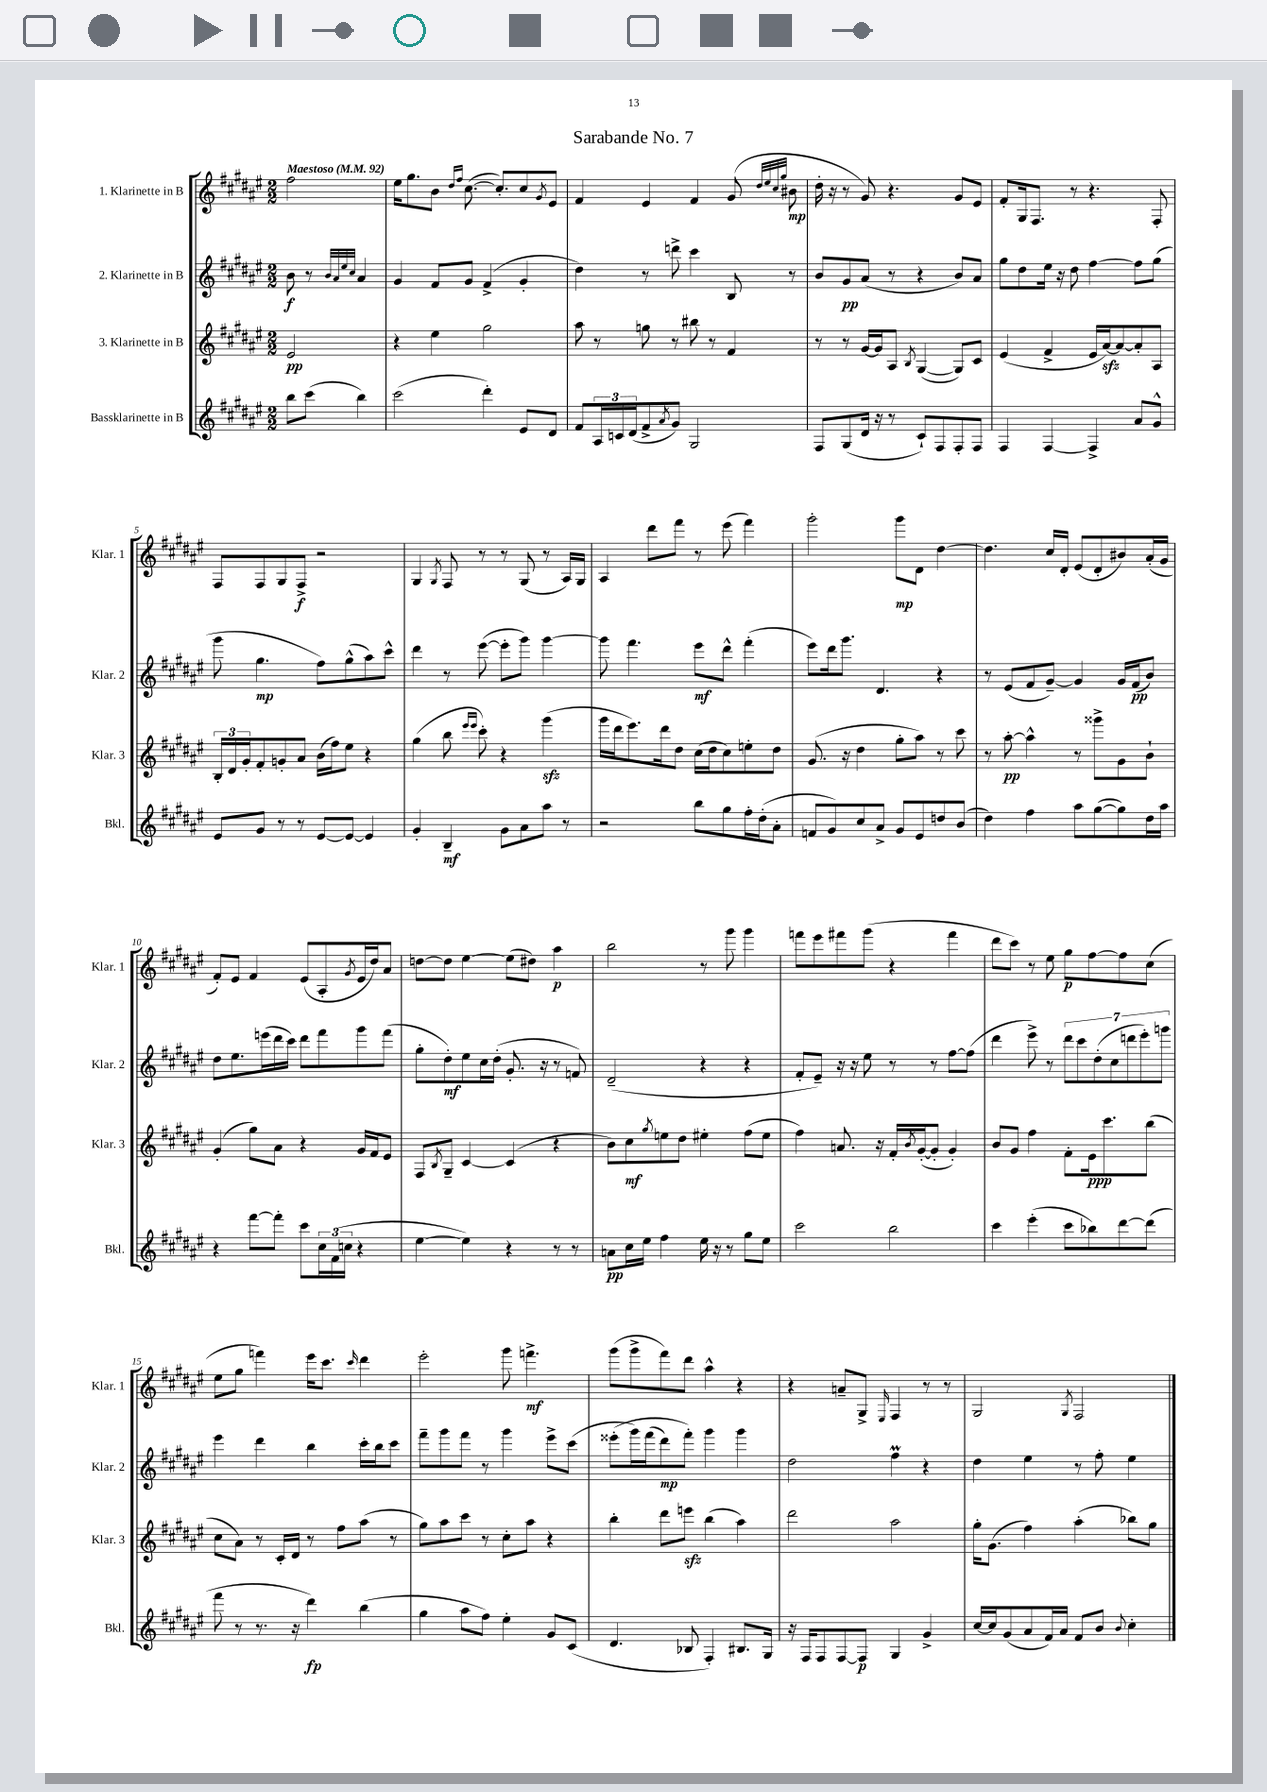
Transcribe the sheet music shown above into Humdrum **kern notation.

**kern	**dynam	**kern	**dynam	**kern	**dynam	**kern	**dynam
*part4	*part4	*part3	*part3	*part2	*part2	*part1	*part1
*staff4	*staff4	*staff3	*staff3	*staff2	*staff2	*staff1	*staff1
*I"Bassklarinette in B	*	*I"3. Klarinette in B	*	*I"2. Klarinette in B	*	*I"1. Klarinette in B	*
*I'Bkl.	*	*I'Klar. 3	*	*I'Klar. 2	*	*I'Klar. 1	*
*clefG2	*	*clefG2	*	*clefG2	*	*clefG2	*
*k[f#c#g#d#a#e#]	*	*k[f#c#g#d#a#e#]	*	*k[f#c#g#d#a#e#]	*	*k[f#c#g#d#a#e#]	*
*M2/2	*	*M2/2	*	*M2/2	*	*M2/2	*
*MM92	*	*MM92	*	*MM92	*	*MM92	*
=	=	=	=	=	=	=	=
!	!	!	!	!	!	!LO:TX:a:B:t=Maestoso	!
8bb\L	.	2e#/	pp	8b\	f	2ff#\	.
(8ccc#\J	.	.	.	8r	.	.	.
.	.	.	.	32qqb/LLL	.	.	.
.	.	.	.	32qqa#/	.	.	.
.	.	.	.	32qqee#/	.	.	.
.	.	.	.	32qqcc#/JJJ	.	.	.
4bb\)	.	.	.	4a#/	.	.	.
=1	=1	=1	=1	=1	=1	=1	=1
(2ccc#\	.	4r	.	4g#/	.	16ee#\KL	.
.	.	.	.	.	.	8.gg#\	.
.	.	4ee#\	.	8f#/L	.	8b\J	.
.	.	.	.	.	.	16qqdd#/LL	.
.	.	.	.	.	.	16qqff#/JJ	.
.	.	.	.	8g#/J	.	([8.cc#\	.
4ddd#'\)	.	2gg#\	.	(4f#^/	.	.	.
.	.	.	.	.	.	8.cc#'/L])	.
8e#/L	.	.	.	4g#'/	.	8cc#/	.
.	.	.	.	.	.	8qg#/	.
8d#/J	.	.	.	.	.	8e#/J	.
=2	=2	=2	=2	=2	=2	=2	=2
8f#/L	.	8aa#\	.	4dd#\)	.	4f#/	.
24A#/L	.	8r	.	.	.	.	.
24cn/	.	.	.	.	.	.	.
(24d#/J	.	.	.	.	.	.	.
8f#^/	.	8ggn\	.	8r	.	4e#/	.
8qa#/	.	.	.	.	.	.	.
8g#/J)	.	8r	.	8dddn^\	.	.	.
2G#/	.	8bb#X\	.	4ccc#\	.	4f#/	.
.	.	8r	.	.	.	.	.
.	.	4f#/	.	8B/	.	(8g#/	.
.	.	.	.	.	.	32qqdd#/LLL	.
.	.	.	.	.	.	32qqee#/	.
.	.	.	.	.	.	32qqcc#/	.
.	.	.	.	.	.	32qqgg#/JJJ	.
.	.	.	.	8r	.	8b#X\	mp
=3	=3	=3	=3	=3	=3	=3	=3
8F#/L	.	8r	.	8b/L	.	16dd#'\	.
.	.	.	.	.	.	16r	.
(8G#/	.	8r	.	8g#/	pp	8r	.
16d#/Jk	.	[16g#/LL	.	(8a#/J	.	8g#/)	.
16r	.	16g#/J]	.	.	.	.	.
8r	.	8A#/J	.	8r	.	4.r	.
.	.	8qB/	.	.	.	.	.
8c#`/L)	.	([4G#/	.	4r	.	.	.
8F#/	.	.	.	.	.	.	.
8F#'/	.	8G#/L])	.	8b/L)	.	8g#/L	.
8F#/J	.	8c#/J	.	8a#/J	.	8e#/J	.
=4	=4	=4	=4	=4	=4	=4	=4
4F#/	.	(4e#/	.	8gg#\L	.	8f#'/L	.
.	.	.	.	8dd#\	.	16G#/k	.
.	.	.	.	.	.	8.F#/J	.
[4F#/	.	4f#^/	.	16ee#\Jk	.	.	.
.	.	.	.	16r	.	.	.
.	.	.	.	8dd#\	.	8r	.
4F#^/]	.	16e#/LL	.	[4ff#\	.	4.r	.
.	.	[16a#zz/J)	.	.	.	.	.
.	.	8a#/_	.	.	.	.	.
8a#/L	.	8a#'/]	.	8ff#\L]	.	.	.
8g#^^/J	.	8A#/J	.	(8gg#\J	.	8F#'/	.
!!LO:LB:g=z
=5	=5	=5	=5	=5	=5	=5	=5
8e#/L	.	24B'/LL	.	8ggg#\	.	8F#/L	.
.	.	24d#/	.	.	.	.	.
.	.	24g#'/J	.	.	.	.	.
8g#/J	.	8f#'/	.	4.gg#\	mp	8F#/	.
8r	.	8gn'/	.	.	.	8G#/	.
8r	.	8a#/J	.	.	.	8F#^/J	f
[8e#/L	.	(16b\LL	.	8ff#\L)	.	2r	.
.	.	16ff#\J)	.	.	.	.	.
8e#/J_	.	8ee#\J	.	(8gg#^^\	.	.	.
4e#/]	.	4r	.	8aa#\)	.	.	.
.	.	.	.	8ccc#^^\J	.	.	.
=6	=6	=6	=6	=6	=6	=6	=6
4g#'/	.	(4gg#\	.	4ddd#\	.	4G#/	.
.	.	.	.	.	.	8qG#/	.
4B~/	mf	8bb\	.	8r	.	8F#/	.
.	.	16qqeee#/LL	.	.	.	.	.
.	.	16qqeee#/JJ	.	.	.	.	.
.	.	8ccc#'\)	.	([8eee#\	.	8r	.
8g#\L	.	4r	.	8eee#'\L]	.	8r	.
8a#\	.	.	.	8ggg#\J)	.	(8G#/	.
8aa#\J	.	(4ggg#zz\	.	[4ggg#\	.	8r	.
8r	.	.	.	.	.	16A#/LL)	.
.	.	.	.	.	.	16G#/JJ	.
=7	=7	=7	=7	=7	=7	=7	=7
2r	.	16ggg#\LL	.	8ggg#\]	.	4A#/	.
.	.	16ddd#\J	.	.	.	.	.
.	.	8.eee#\)	.	4.fff#\	.	.	.
.	.	.	.	.	.	8ddd#\L	.
.	.	16ddd#\k	.	.	.	.	.
.	.	8dd#\J	.	.	.	8fff#\J	.
8bb\L	.	(16cc#\LL	.	8eee#\L	mf	8r	.
.	.	16dd#\J	.	.	.	.	.
8gg#\	.	8cc#\)	.	8ddd#^^\J	.	(8eee#\	.
16ff#'\L	.	8een'\	.	(4fff#'\	.	4fff#\)	.
(16dd#'\J	.	.	.	.	.	.	.
8a#'\J	.	8dd#\J	.	.	.	.	.
=8	=8	=8	=8	=8	=8	=8	=8
8fn/L	.	(8.g#/	.	8eee#\L)	.	2ggg#'\	.
8g#/)	.	.	.	16ddd#\k	.	.	.
.	.	16r	.	8.ggg#\J	.	.	.
8cc#/	.	4dd#\	.	.	.	.	.
8a#^/J	.	.	.	4.d#/	.	.	.
8g#/L	.	8gg#'\L	.	.	.	8ggg#\L	mp
8e#/	.	8aa#\J)	.	.	.	8d#\J	.
8ddn/	.	8r	.	4r	.	[4dd#\	.
(8b/J	.	8ccc#\	.	.	.	.	.
=9	=9	=9	=9	=9	=9	=9	=9
4dd#\)	.	8r	.	8r	.	4.dd#\]	.
.	.	[8aa#'\	pp	(8e#/L	.	.	.
4ff#\	.	4aa#^^\]	.	8f#/	.	.	.
.	.	.	.	[8g#~/J)	.	16cc#/LL	.
.	.	.	.	.	.	16d#'/JJ	.
8aa#\L	.	8r	.	4g#/]	.	(8e#/L	.
([8gg#\	.	8ggg##X^\L	.	.	.	8d#'/	.
8gg#\])	.	8g#\	.	16g#/LL	.	8b#X/)	.
.	.	.	.	(16f#/J	pp	.	.
16dd#\L	.	8b`\J	.	8b/J)	.	(16a#'/L	.
16aa#\JJ	.	.	.	.	.	16g#/JJ	.
!!LO:LB:g=z
=10	=10	=10	=10	=10	=10	=10	=10
4r	.	(4g#'/	.	8dd#\L	.	8f#'/L)	.
.	.	.	.	8.ee#\	.	8e#/J	.
[8fff#\L	.	8gg#\L)	.	.	.	4f#/	.
.	.	.	.	(16eeen\L	.	.	.
8fff#'\J]	.	8a#\J	.	16ddd#\	.	.	.
.	.	.	.	16ccc#\JJ)	.	.	.
8ccc#\L	.	4r	.	8ddd#\L	.	(8e#/L	.
24cc#\L	.	.	.	8fff#\	.	8A#'/	.
(24f#\	.	.	.	.	.	.	.
24ccn\JJ	.	.	.	.	.	.	.
.	.	.	.	.	.	8qg#/	.
4r	.	16g#/LL	.	8ggg#\	.	16e#/L	.
.	.	16f#/J	.	.	.	16dd#/J)	.
.	.	8e#/J	.	(8fff#\J	.	8a#/J	.
=11	=11	=11	=11	=11	=11	=11	=11
[4ee#\	.	8F#/L	.	8gg#'\L	.	[8ddn\L	.
.	.	8qB/	.	.	.	.	.
.	.	8G#~/J	.	8dd#'\)	mf	8dd\J]	.
4ee#\])	.	[4c#/	.	8ee#\	.	[4ee#\	.
.	.	.	.	16cc#\L	.	.	.
.	.	.	.	(16dd#'\JJ	.	.	.
4r	.	(4c#/]	.	8.g#'/	.	(8ee#\L]	.
.	.	.	.	.	.	8dd#X\J)	.
.	.	.	.	16r	.	.	.
8r	.	4r	.	8r	.	4aa#\	p
8r	.	.	.	8fn/)	.	.	.
=12	=12	=12	=12	=12	=12	=12	=12
8an\L	pp	8b\L)	.	(2d#~/	.	2bb\	.
16cc#\L	.	8cc#\	mf	.	.	.	.
16ee#\JJ	.	.	.	.	.	.	.
.	.	8qgg#/	.	.	.	.	.
4ff#\	.	8een\	.	.	.	.	.
.	.	8dd#\J	.	.	.	.	.
16ee#\	.	4ee#X'\	.	4r	.	8r	.
16r	.	.	.	.	.	.	.
8r	.	.	.	.	.	8ggg#\	.
8gg#\L	.	(8ff#\L	.	4r	.	4ggg#\	.
8ee#\J	.	8ee#\J	.	.	.	.	.
=13	=13	=13	=13	=13	=13	=13	=13
2ccc#\	.	4ff#\)	.	8f#'/L	.	8fffn\L	.
.	.	.	.	8e#~/J)	.	8eee#\	.
.	.	8.an/	.	16r	.	8fff#X\	.
.	.	.	.	16r	.	.	.
.	.	.	.	8ee#\	.	(8ggg#\J	.
.	.	16r	.	.	.	.	.
2bb\	.	16f#'/LL	.	8r	.	4r	.
.	.	8qb/	.	.	.	.	.
.	.	([16g#'/J	.	.	.	.	.
.	.	8g#'/J]	.	8r	.	.	.
.	.	4g#'/)	.	[8ff#\L	.	4fff#\	.
.	.	.	.	(8ff#\J]	.	.	.
=14	=14	=14	=14	=14	=14	=14	=14
4ccc#\	.	8b/L	.	4ddd#\	.	8ddd#\L	.
.	.	8g#/J	.	.	.	8ccc#\J)	.
(4eee#'\	.	4ff#\	.	8eee#^\)	.	8r	.
.	.	.	.	8r	.	8ee#\	.
8ccc#\L	.	8f#'\L	.	14ddd#\L	.	8gg#\L	p
.	.	.	.	14ccc#\	.	.	.
8bb-X\)	.	16e#\k	ppp	.	.	[8ff#\	.
.	.	.	.	(14dd#'\	.	.	.
.	.	8.ccc#\	.	.	.	.	.
.	.	.	.	14cc#\	.	.	.
[8ddd#\	.	.	.	.	.	8ff#\]	.
.	.	.	.	14dddn\	.	.	.
.	.	.	.	14eee#'\)	.	.	.
(8ddd#\J]	.	(8bb\J	.	.	.	(8cc#\J	.
.	.	.	.	14gggn\J	.	.	.
!!LO:LB:g=z
=15	=15	=15	=15	=15	=15	=15	=15
8fff#\	.	8cc#\L	.	4eee#\	.	8ee#\L	.
8r	.	8a#\J)	.	.	.	8gg#\J	.
8.r	.	8r	.	4ddd#\	.	4fffn\)	.
.	.	16c#'/LL	.	.	.	.	.
16r	.	16d#/JJ	.	.	.	.	.
4ddd#\)	fp	8r	.	4bb\	.	16eee#\KL	.
.	.	.	.	.	.	8.ccc#\J	.
.	.	8ff#\L	.	.	.	.	.
.	.	.	.	.	.	16qqccc#/	.
(4bb\	.	(8aa#\J	.	16ccc#'\LL	.	4ddd#\	.
.	.	.	.	16bb\J	.	.	.
.	.	8r	.	8ccc#\J	.	.	.
=16	=16	=16	=16	=16	=16	=16	=16
4gg#\	.	8gg#\L)	.	8fff#~\L	.	2eee#'\	.
.	.	8aa#\	.	8ggg#\	.	.	.
8aa#\L	.	8ccc#\J	.	8fff#\J	.	.	.
8ff#\J)	.	8r	.	8r	.	.	.
4ee#'\	.	8cc#'\L	.	4ggg#\	.	8ggg#\	.
.	.	8aa#\J	.	.	.	4.fffn^\	mf
8g#/L	.	4r	.	8eee#^\L	.	.	.
(8c#/J	.	.	.	(8ccc#\J	.	.	.
=17	=17	=17	=17	=17	=17	=17	=17
4.d#/	.	4bb'\	.	(8eee##X'\L	.	(8ggg#\L	.
.	.	.	.	16ggg#\L)	.	8ggg#^\	.
.	.	.	.	(16fff#\J	.	.	.
.	.	8ddd#\L	.	8ddd#\)	mp	8fff#\)	.
8B-X/	.	8eeenzz\J	.	8fff#'\J)	.	8ddd#\J	.
4F#'/)	.	(4bb\	.	4ggg#\	.	4aa#^^\	.
8.B#X/L	.	4aa#\)	.	4ggg#\	.	4r	.
16G#/Jk	.	.	.	.	.	.	.
=18	=18	=18	=18	=18	=18	=18	=18
16r	.	2ddd#\	.	2dd#\	.	4r	.
16F#/KL	.	.	.	.	.	.	.
8F#/	.	.	.	.	.	.	.
[8F#/	.	.	.	.	.	8an~/L	.
8F#/J]	p	.	.	.	.	8G#^/J	.
.	.	.	.	.	.	16qqE#/	.
4G#/	.	2aa#\	.	4ff#M\	.	4F#/	.
4g#^/	.	.	.	4r	.	8r	.
.	.	.	.	.	.	8r	.
=19	=19	=19	=19	=19	=19	=19	=19
[16cc#/LL	.	16gg#'\KL	.	4dd#\	.	2G#/	.
16cc#/J]	.	(8.g#\J	.	.	.	.	.
(8g#/	.	.	.	.	.	.	.
8a#/	.	4ff#\)	.	4ee#\	.	.	.
16f#/L)	.	.	.	.	.	.	.
16a#/JJ	.	.	.	.	.	.	.
.	.	.	.	.	.	8qG#/	.
8f#/L	.	(4aa#'\	.	8r	.	2F#/	.
8b/J	.	.	.	8ff#'\	.	.	.
8qqb/	.	.	.	.	.	.	.
4cc#'\	.	8bb-X\L)	.	4ee#\	.	.	.
.	.	8gg#\J	.	.	.	.	.
==	==	==	==	==	==	==	==
*-	*-	*-	*-	*-	*-	*-	*-
